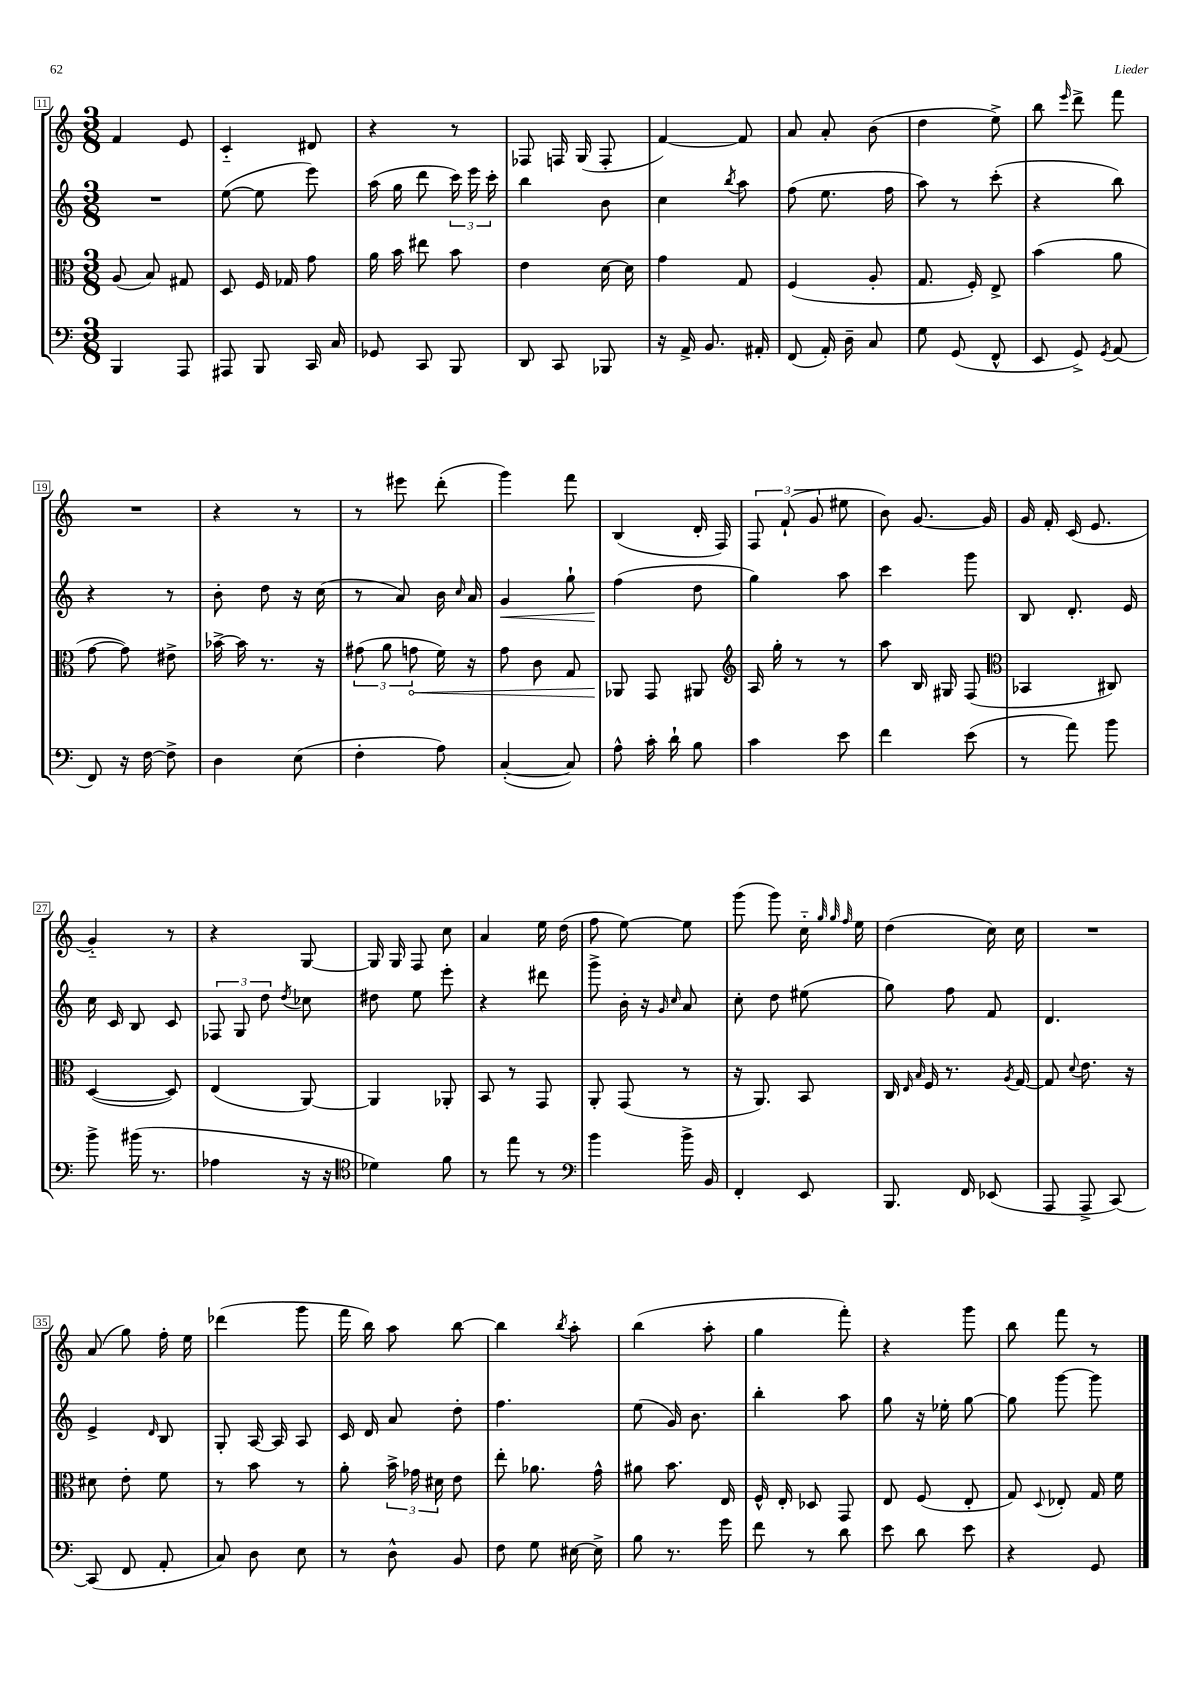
<<
\new StaffGroup <<
\new Staff = "s0" {
    \clef treble \key c \major \numericTimeSignature \time 3/8
    \autoBeamOff f'4 e'8 |
    c'4-_ dis'8 |
    r4 r8 |
    fes8 f16 g16( f8-. |
    f'4~) f'8 |
    a'8 a'8-. b'8( |
    d''4 e''8->) |
    b''8 \grace { e'''16 } d'''8-> f'''8 |
    R4. |
    r4 r8 |
    r8 eis'''8 d'''8-.( |
    g'''4) f'''8 |
    b4( d'16-. f16) |
    \tuplet 3/2 { f8 f'8-!( g'8 } eis''8 |
    b'8) g'8.~ g'16 |
    g'16 f'16-. c'16( e'8. |
    g'4-_) r8 |
    r4 g8~ |
    g16 g16 f8 c''8 |
    a'4 e''16 d''16( |
    f''8 e''8~) e''8 |
    g'''8( g'''8) c''16-_ \grace { g''32 g''32 f''32 } e''16 |
    d''4( c''16) c''16 |
    R4. |
    a'8( g''8) f''16-. e''16 |
    des'''4( g'''8 |
    f'''16 b''16) a''8 b''8~ |
    b''4 \acciaccatura { b''8 } a''8-. |
    b''4( a''8-. |
    g''4 f'''8-.) |
    r4 g'''8 |
    b''8 f'''8 r8 \bar "|." |
}
\new Staff = "s1" {
    \clef treble \key c \major \numericTimeSignature \time 3/8
    \autoBeamOff R4. |
    e''8~( e''8 e'''8) |
    a''16( g''16 d'''8 \tuplet 3/2 { c'''16) e'''16 c'''16-. } |
    b''4 b'8 |
    c''4 \acciaccatura { b''8 } a''8 |
    f''8( e''8. f''16 |
    a''8) r8 c'''8-.( |
    r4 b''8) |
    r4 r8 |
    b'8-. d''8 r16 c''16( |
    r8 a'8) b'16 \grace { c''16 } a'16 |
    g'4\< g''8-! |
    f''4\!( d''8 |
    g''4) a''8 |
    c'''4 g'''8 |
    b8 d'8.-. e'16 |
    c''16 c'16 b8 c'8 |
    \tuplet 3/2 { fes8 g8 d''8 } \acciaccatura { d''8 } ces''8 |
    dis''8 e''8 e'''8-. |
    r4 dis'''8 |
    g'''8-> b'16-. r16 \grace { g'16 c''16 } a'8 |
    c''8-. d''8 eis''8( |
    g''8) f''8 f'8 |
    d'4. |
    e'4-> \grace { d'16 } b8 |
    g8-. a16~ a16 a8 |
    c'16 d'16 a'8 d''8-. |
    f''4. |
    e''8( g'16) b'8. |
    b''4-. a''8 |
    g''8 r16 ees''16-. g''8~ |
    g''8 g'''8~ g'''8 \bar "|." |
}
\new Staff = "s2" {
    \clef alto \key c \major \numericTimeSignature \time 3/8
    \autoBeamOff a8( b8) gis8 |
    d8 f16 ges16 g'8 |
    a'16 b'16 eis''8 b'8 |
    e'4 d'16~ d'16 |
    g'4 g8 |
    f4( a8-. |
    g8. f16-.) e8-> |
    b'4( a'8 |
    g'8~ g'8) eis'8-> |
    bes'16~-> bes'16 r8. r16 |
    \tuplet 3/2 { gis'8( a'8 \once \override Hairpin.circled-tip = ##t g'8\< } f'16) r16 |
    g'8 c'8 g8 |
    aes,8\! g,8 ais,8 |
    \clef treble a16 g''16-. r8 r8 |
    a''8 b16 gis16 f8( |
    \clef alto bes,4 cis8) |
    d4~( d8) |
    e4( a,8~) |
    a,4 aes,8-. |
    b,8 r8 g,8 |
    a,8-. g,8( r8 |
    r16 a,8.) b,8 |
    c16 \grace { e16 b16 } f16 r8. \acciaccatura { a8 } g16~ |
    g8 \appoggiatura { d'8 } e'8. r16 |
    dis'8 e'8-. f'8 |
    r8 b'8 r8 |
    a'8-. \tuplet 3/2 { b'16-> ges'16 dis'16 } e'8 |
    e''8-. aes'8. g'16-^ |
    ais'8 b'8. e16 |
    f16-^ e16-. des8 g,8 |
    e8 f8( e8-. |
    g8) \appoggiatura { d8 } ees8-. g16 f'16 \bar "|." |
}
\new Staff = "s3" {
    \clef bass \key c \major \numericTimeSignature \time 3/8
    \autoBeamOff b,,4 a,,8 |
    ais,,8 b,,8 c,16 c16 |
    ges,8 c,8 b,,8 |
    d,8 c,8 bes,,8 |
    r16 a,16-> b,8. ais,16-. |
    f,8( a,16-.) d16-- c8 |
    g8 g,8( f,8-^ |
    e,8 g,8->) \acciaccatura { g,8 } a,8( |
    f,8) r16 f16~ f8-> |
    d4 e8( |
    f4-. a8) |
    c4~-.( c8) |
    a8-^ c'16-. d'16-! b8 |
    c'4 e'8 |
    f'4 e'8( |
    r8 a'8) b'8 |
    b'8-> bis'16( r8. |
    aes4 r16 r16 |
    \clef tenor des'4) f'8 |
    r8 e''8 r8 |
    \clef bass b'4 b'16-> b,16 |
    f,4-. e,8 |
    b,,8. f,16 ees,8( |
    a,,8 a,,8-> c,8~) |
    c,8( f,8 a,8-. |
    c8) d8 e8 |
    r8 d8-^ b,8 |
    f8 g8 eis16~ eis16-> |
    b8 r8. g'16 |
    f'8 r8 d'8 |
    e'8 d'8 e'8 |
    r4 g,8 \bar "|." |
}
>>
>>
\layout { \context { \Score currentBarNumber = #11 \override BarNumber.stencil = #(make-stencil-boxer 0.1 0.3 ly:text-interface::print) } }
